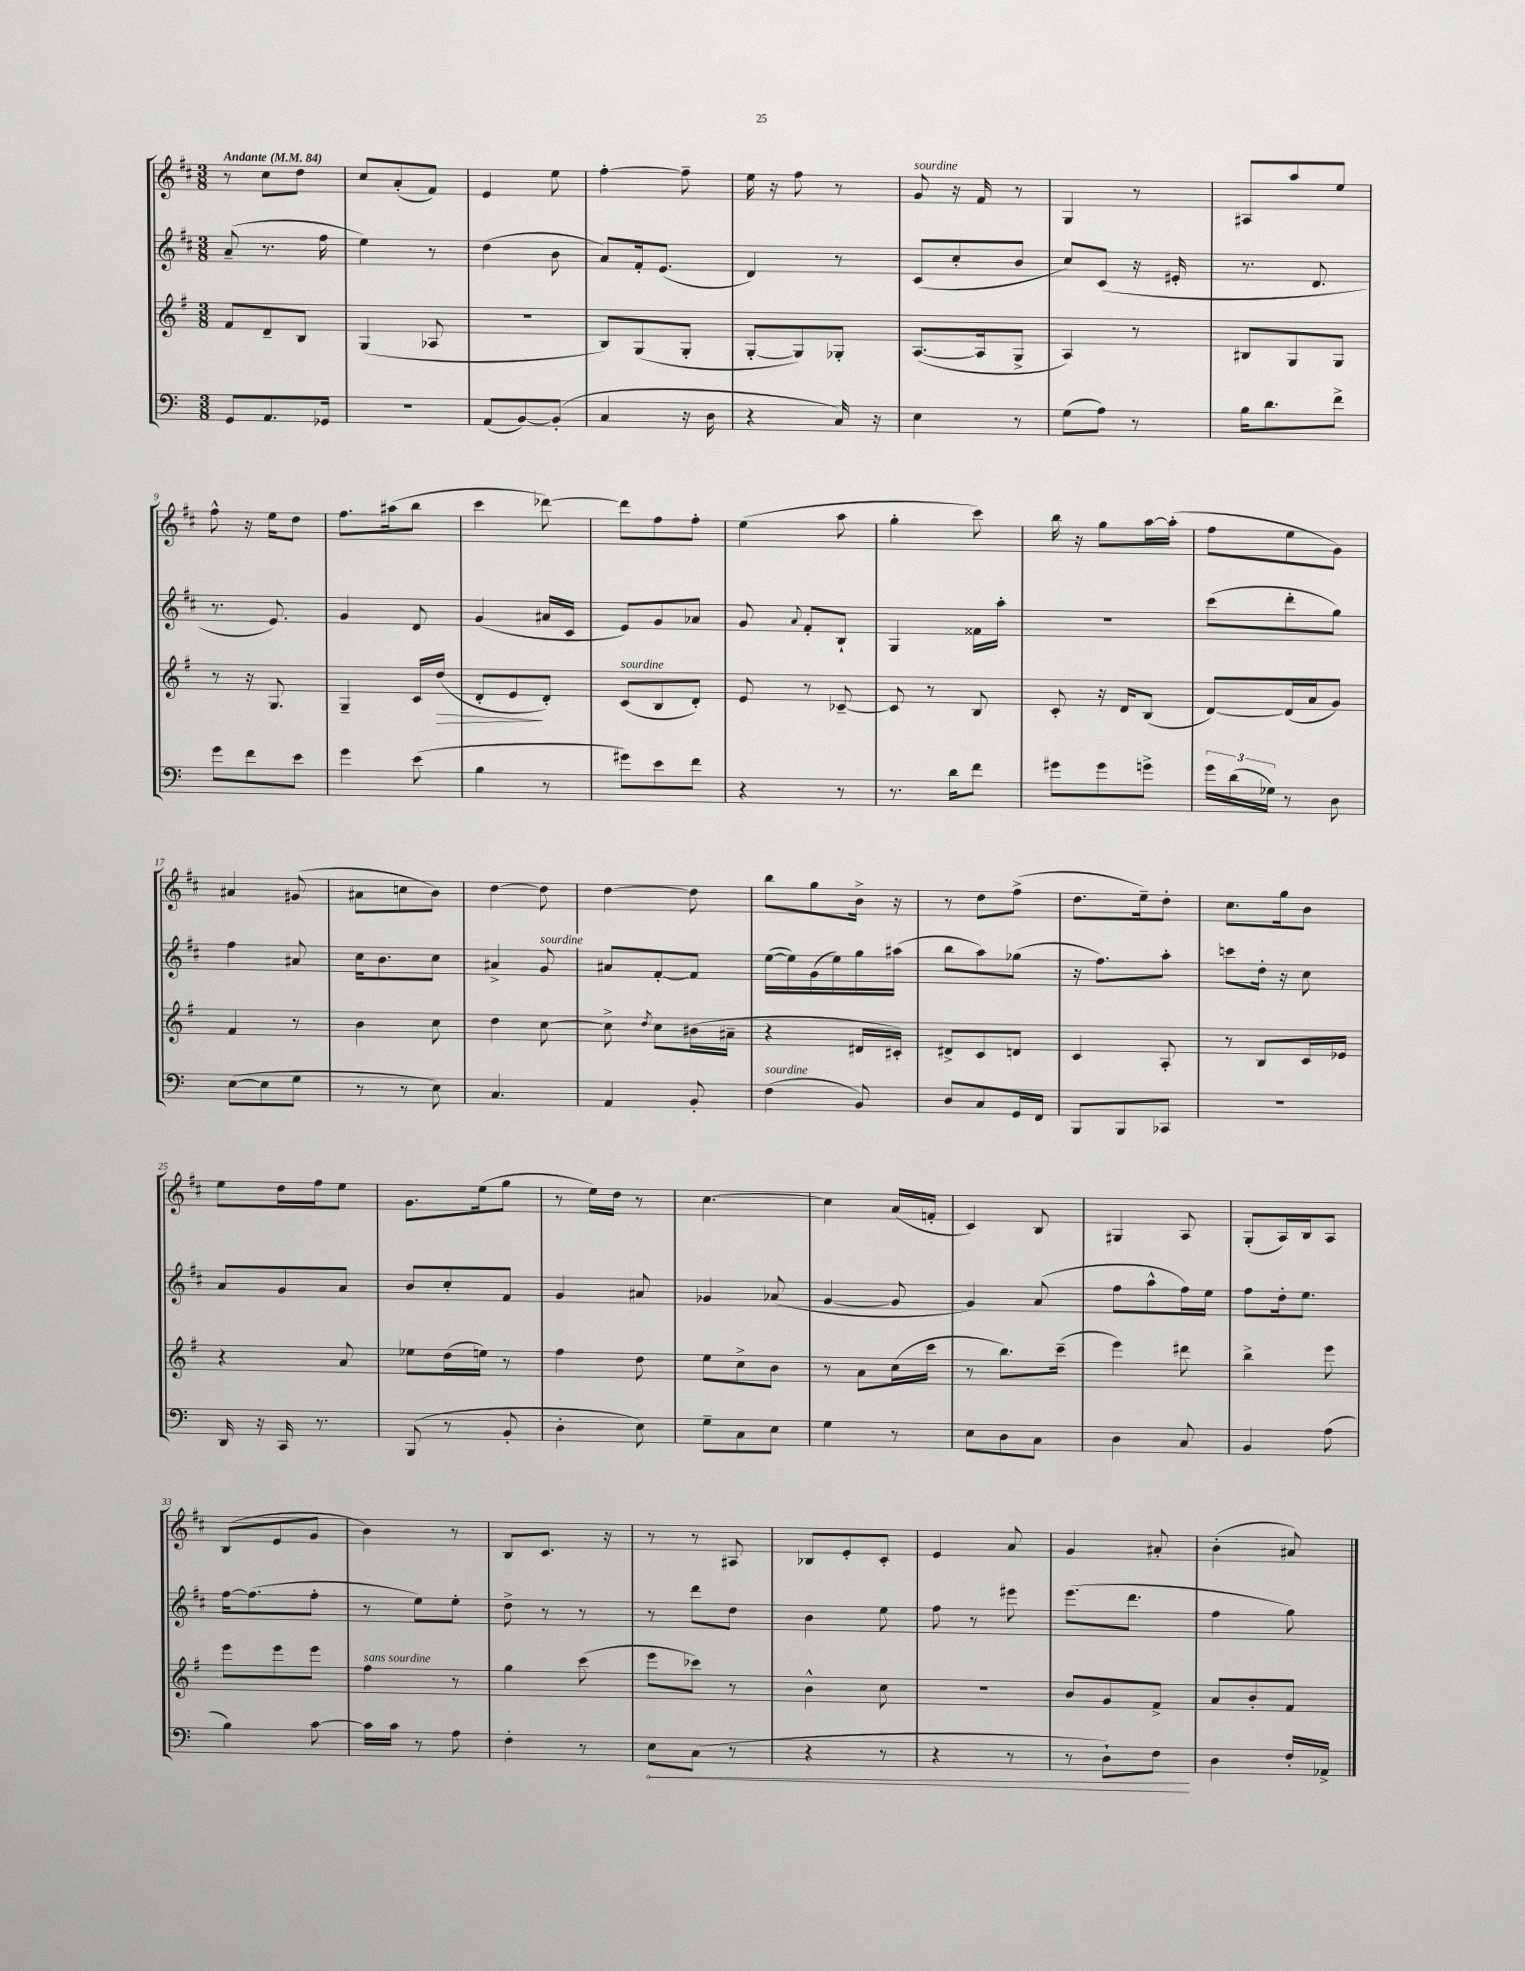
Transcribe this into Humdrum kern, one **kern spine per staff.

**kern	**dynam	**kern	**dynam	**kern	**kern
*part4	*part4	*part3	*part3	*part2	*part1
*staff4	*staff4	*staff3	*staff3	*staff2	*staff1
*clefF4	*	*clefG2	*	*clefG2	*clefG2
*k[]	*	*k[f#]	*	*k[f#c#]	*k[f#c#]
*M3/8	*	*M3/8	*	*M3/8	*M3/8
*MM84	*	*MM84	*	*MM84	*MM84
=1	=1	=1	=1	=1	=1
!	!	!	!	!	!LO:TX:a:B:t=Andante
8GG/L	.	8f#/L	.	(8a~/	8r
8.AA/	.	8d~/	.	8.r	8cc#\L
.	.	8B/J	.	.	8dd\J
16GG-X/Jk	.	.	.	16ff#\	.
=2	=2	=2	=2	=2	=2
4.r	.	(4G/	.	4ee\)	8cc#/L
.	.	.	.	.	(8a'/
.	.	8A-X/	.	8r	8f#/J)
=3	=3	=3	=3	=3	=3
(8AA/L	.	4.r	.	(4dd\	4e/
[8BB/)	.	.	.	.	.
(8BB'/J]	.	.	.	8b\	8ee\
=4	=4	=4	=4	=4	=4
4C/	.	8B/L)	.	8a/L)	[4ff#'\
.	.	(8G/	.	16f#'/k	.
.	.	.	.	(8.e/J	.
16r	.	8G'/J	.	.	8ff#~\]
16D\	.	.	.	.	.
=5	=5	=5	=5	=5	=5
4r	.	[8G'/L	.	4d/)	16ee\
.	.	.	.	.	16r
.	.	8G/])	.	.	8ff#\
16C/)	.	8G-X'/J	.	8r	8r
16r	.	.	.	.	.
=6	=6	=6	=6	=6	=6
!	!	!	!	!	!LO:TX:a:i:t=sourdine
4E\	.	([8.A/L	.	(8c#/L	8g/
.	.	.	.	8cc#'/	16r
.	.	16A/k]	.	.	16f#/
8r	.	8G^/J	.	8b/J	8r
=7	=7	=7	=7	=7	=7
(8G\L	.	4A/)	.	8cc#/L)	4G/
8A\J)	.	.	.	(8c#/J	.
8r	.	8r	.	16r	8r
.	.	.	.	16e#X'/	.
=8	=8	=8	=8	=8	=8
16B\KL	.	8B#X/L	.	8.r	8A#X/L
8.d\	.	.	.	.	.
.	.	8G/	.	.	8aa/
.	.	.	.	8.d/	.
8f^\J	.	8G/J	.	.	8ee/J
!!LO:LB:g=z
=9	=9	=9	=9	=9	=9
8g\L	.	8r	.	8.r	8ff#^^\
8f\	.	16r	.	.	16r
.	.	8.G/	.	8.e/)	16ee\KL
8e\J	.	.	.	.	8dd\J
=10	=10	=10	=10	=10	=10
4g\	.	4G~/	.	4g/	8.ff#\L
.	.	.	.	.	(16aa#X\k
(8e\	.	16c/LL	.	8d/	8bb\J
!	!	!	!LO:HP:b	!	!
.	.	(16dd/JJ	>	.	.
=11	=11	=11	=11	=11	=11
4B\	.	8d'/L	.	(4g/	4ccc#\
.	.	8e/	.	.	.
8r	.	8d'/J)	]	16a#X/LL	[8ddd-X\)
.	.	.	.	16c#/JJ	.
=12	=12	=12	=12	=12	=12
!	!	!LO:TX:a:i:t=sourdine	!	!	!
8g#X\L)	.	(8c/L	.	8e/L)	8ddd-\L]
8e\	.	8B/	.	8g/	8ff#\
8f\J	.	8d'/J)	.	8a-X/J	8ff#'\J
=13	=13	=13	=13	=13	=13
4r	.	8e/	.	8g/	(4ee\
.	.	.	.	8qqa/	.
.	.	8r	.	8f#'/L	.
8r	.	[8c-X~/	.	8B`/J	8aa\
=14	=14	=14	=14	=14	=14
8.r	.	8c-/]	.	4G/	4gg'\
.	.	8r	.	.	.
16d\KL	.	.	.	.	.
8f\J	.	8B/	.	16f##X\LL	8ccc#\)
.	.	.	.	16aa'\JJ	.
=15	=15	=15	=15	=15	=15
8g#X\L	.	8c'/	.	4.r	16bb\
.	.	.	.	.	16r
8g#\	.	16r	.	.	8gg\L
.	.	16d/KL	.	.	.
8gn^\J	.	(8B/J	.	.	[16aa\L
.	.	.	.	.	(16aa'\JJ]
=16	=16	=16	=16	=16	=16
24g\LL	.	[8d/L)	.	(8ccc#\L	8ff#\L
(24d\	.	.	.	.	.
24G-X\JJ)	.	.	.	.	.
8r	.	(16d/L]	.	8ddd'\	8ee\
.	.	16a/J	.	.	.
8D\	.	8g/J)	.	8gg\J)	8g\J)
!!LO:LB:g=z
=17	=17	=17	=17	=17	=17
([8E\L	.	4f#/	.	4ff#\	4a#X/
8E\]	.	.	.	.	.
8G\J	.	8r	.	8a#X/	(8g#X/
=18	=18	=18	=18	=18	=18
8r	.	4b\	.	16cc#\KL	8a#X\L
.	.	.	.	8.b\	.
8r	.	.	.	.	8ccn\
8E\)	.	8cc\	.	8cc#\J	8b\J)
=19	=19	=19	=19	=19	=19
4.C/	.	4dd\	.	4a#X^/	[4dd\
!	!	!	!	!LO:TX:a:i:t=sourdine	!
.	.	[8cc\	.	8g/	8dd\]
=20	=20	=20	=20	=20	=20
4AA/	.	8cc^\]	.	8a#X/L	[4dd\
.	.	8qdd/	.	.	.
.	.	8cc\L	.	[8f#'/	.
8BB'/	.	(16b#X\L	.	8f#/J]	8dd\]
.	.	16a#X~\JJ	.	.	.
=21	=21	=21	=21	=21	=21
!LO:TX:a:i:t=sourdine	!	!	!	!	!
(4F\	.	4r	.	([16ee\LL	8bb\L
.	.	.	.	16ee\])	.
.	.	.	.	(16g\	8gg\
.	.	.	.	16ee\)	.
8BB/)	.	16d#X/LL	.	16gg\	16b^\Jk
.	.	16c#X'/JJ)	.	(16aa#X\JJ	16r
=22	=22	=22	=22	=22	=22
8D/L	.	8d#X^/L	.	8bb\L	8r
8C/	.	8c/	.	8aa\)	8dd\L
16GG/L	.	8dn/J	.	(8gg-X\J	(8ff#^\J
16FF/JJ	.	.	.	.	.
=23	=23	=23	=23	=23	=23
8BBB/L	.	4c/	.	16r	8.dd\L
.	.	.	.	8.ff#\L)	.
8BBB/	.	.	.	.	.
.	.	.	.	.	16ee~\k)
8CC-X/J	.	8A'/	.	8aa'\J	8dd'\J
=24	=24	=24	=24	=24	=24
4.r	.	8r	.	8cccn\L	8.cc#\L
.	.	8B/L	.	16dd'\Jk	.
.	.	.	.	16r	16gg\k
.	.	16c/L	.	8cc#\	8b\J
.	.	16e-X/JJ	.	.	.
!!LO:LB:g=z
=25	=25	=25	=25	=25	=25
16DD/	.	4r	.	8a/L	8ee\L
16r	.	.	.	.	.
16CC/	.	.	.	8g/	16dd\L
8.r	.	.	.	.	16ff#\J
.	.	8a/	.	8a/J	8ee\J
=26	=26	=26	=26	=26	=26
(8BBB/	.	8ee-X\L	.	8b/L	8.g\L
8r	.	(16dd\L	.	8cc#'/	.
.	.	16een\JJ)	.	.	(16ee\k
8BB'/	.	8r	.	8f#/J	8gg\J
=27	=27	=27	=27	=27	=27
4D'\	.	4ff#\	.	4g/	8r
.	.	.	.	.	16ee\LL)
.	.	.	.	.	16dd\JJ
8E\)	.	8dd\	.	8a#X/	8r
=28	=28	=28	=28	=28	=28
8G~\L	.	8ee\L	.	4g-X/	[4.cc#\
8C\	.	8cc^\	.	.	.
8E\J	.	8b\J	.	(8a-X/	.
=29	=29	=29	=29	=29	=29
4G\	.	8r	.	[4g/	4cc#\]
.	.	8a\L	.	.	.
8r	.	(16cc\L	.	8g/]	(16a/LL
.	.	16ccc\JJ	.	.	16fn'/JJ
=30	=30	=30	=30	=30	=30
8E\L	.	8r	.	4g/)	4c#/)
8D\	.	8.bb\L)	.	.	.
8C\J	.	.	.	(8a/	8B/
.	.	(16ccc~\Jk	.	.	.
=31	=31	=31	=31	=31	=31
4D\	.	4eee\)	.	8ff#\L	4G#X/
.	.	.	.	8aa^^\	.
8C/	.	8ddd#X\	.	16ff#\L)	8A/
.	.	.	.	16ee\JJ	.
=32	=32	=32	=32	=32	=32
4BB/	.	4bb^\	.	8ff#\L	(8G'/L
.	.	.	.	16dd'\k	16A/L)
.	.	.	.	8.ee\J	16B/J
(8A\	.	8eee\	.	.	8A/J
!!LO:LB:g=z
=33	=33	=33	=33	=33	=33
4B\)	.	8eee\L	.	[16ff#\KL	(8B/L
.	.	.	.	(8.ff#\]	.
.	.	8eee\	.	.	8e/
[8c\	.	8eee\J	.	8ff#'\J	8g/J
=34	=34	=34	=34	=34	=34
!	!	!LO:TX:a:i:t=sans sourdine	!	!	!
16c\LL]	.	4ff#\	.	8r	4b\)
16c\JJ	.	.	.	.	.
8r	.	.	.	8ee\L)	.
8A\	.	8r	.	8ee'\J	8r
=35	=35	=35	=35	=35	=35
4F'\	.	4gg\	.	8dd^\	8B/L
.	.	.	.	8r	8.c#/J
8r	.	(8ccc\	.	8r	.
.	.	.	.	.	16r
=36	=36	=36	=36	=36	=36
!	!LO:HP:b	!	!	!	!
8E\L	<	8eee\L	.	8r	8r
(8C\J	.	8ccc-X\J)	.	8ddd\L	8r
8r	.	8r	.	8dd\J	8A#X/
=37	=37	=37	=37	=37	=37
4r	.	4b^^\	.	4b\	8B-X/L
.	.	.	.	.	8e'/
8r	.	8cc\	.	8ee\	8c#'/J
=38	=38	=38	=38	=38	=38
4r	.	4.r	.	8ff#\	4e/
.	.	.	.	8r	.
8r	.	.	.	8eee#X\	8a/
=39	=39	=39	=39	=39	=39
8r	.	8b/L	.	(8.eee\L	4g/
8D`\L)	.	8g/	.	.	.
.	.	.	.	8.ddd\J	.
8F\J	.	8f#^/J	.	.	8a#X'/
.	[	.	.	.	.
=40	=40	=40	=40	=40	=40
4D\	.	8a/L	.	4ff#\	(4b'\
.	.	8b'/	.	.	.
16F'/LL	.	8f#/J	.	8gg\)	8a#X/)
16AA-X^/JJ	.	.	.	.	.
==	==	==	==	==	==
*-	*-	*-	*-	*-	*-
